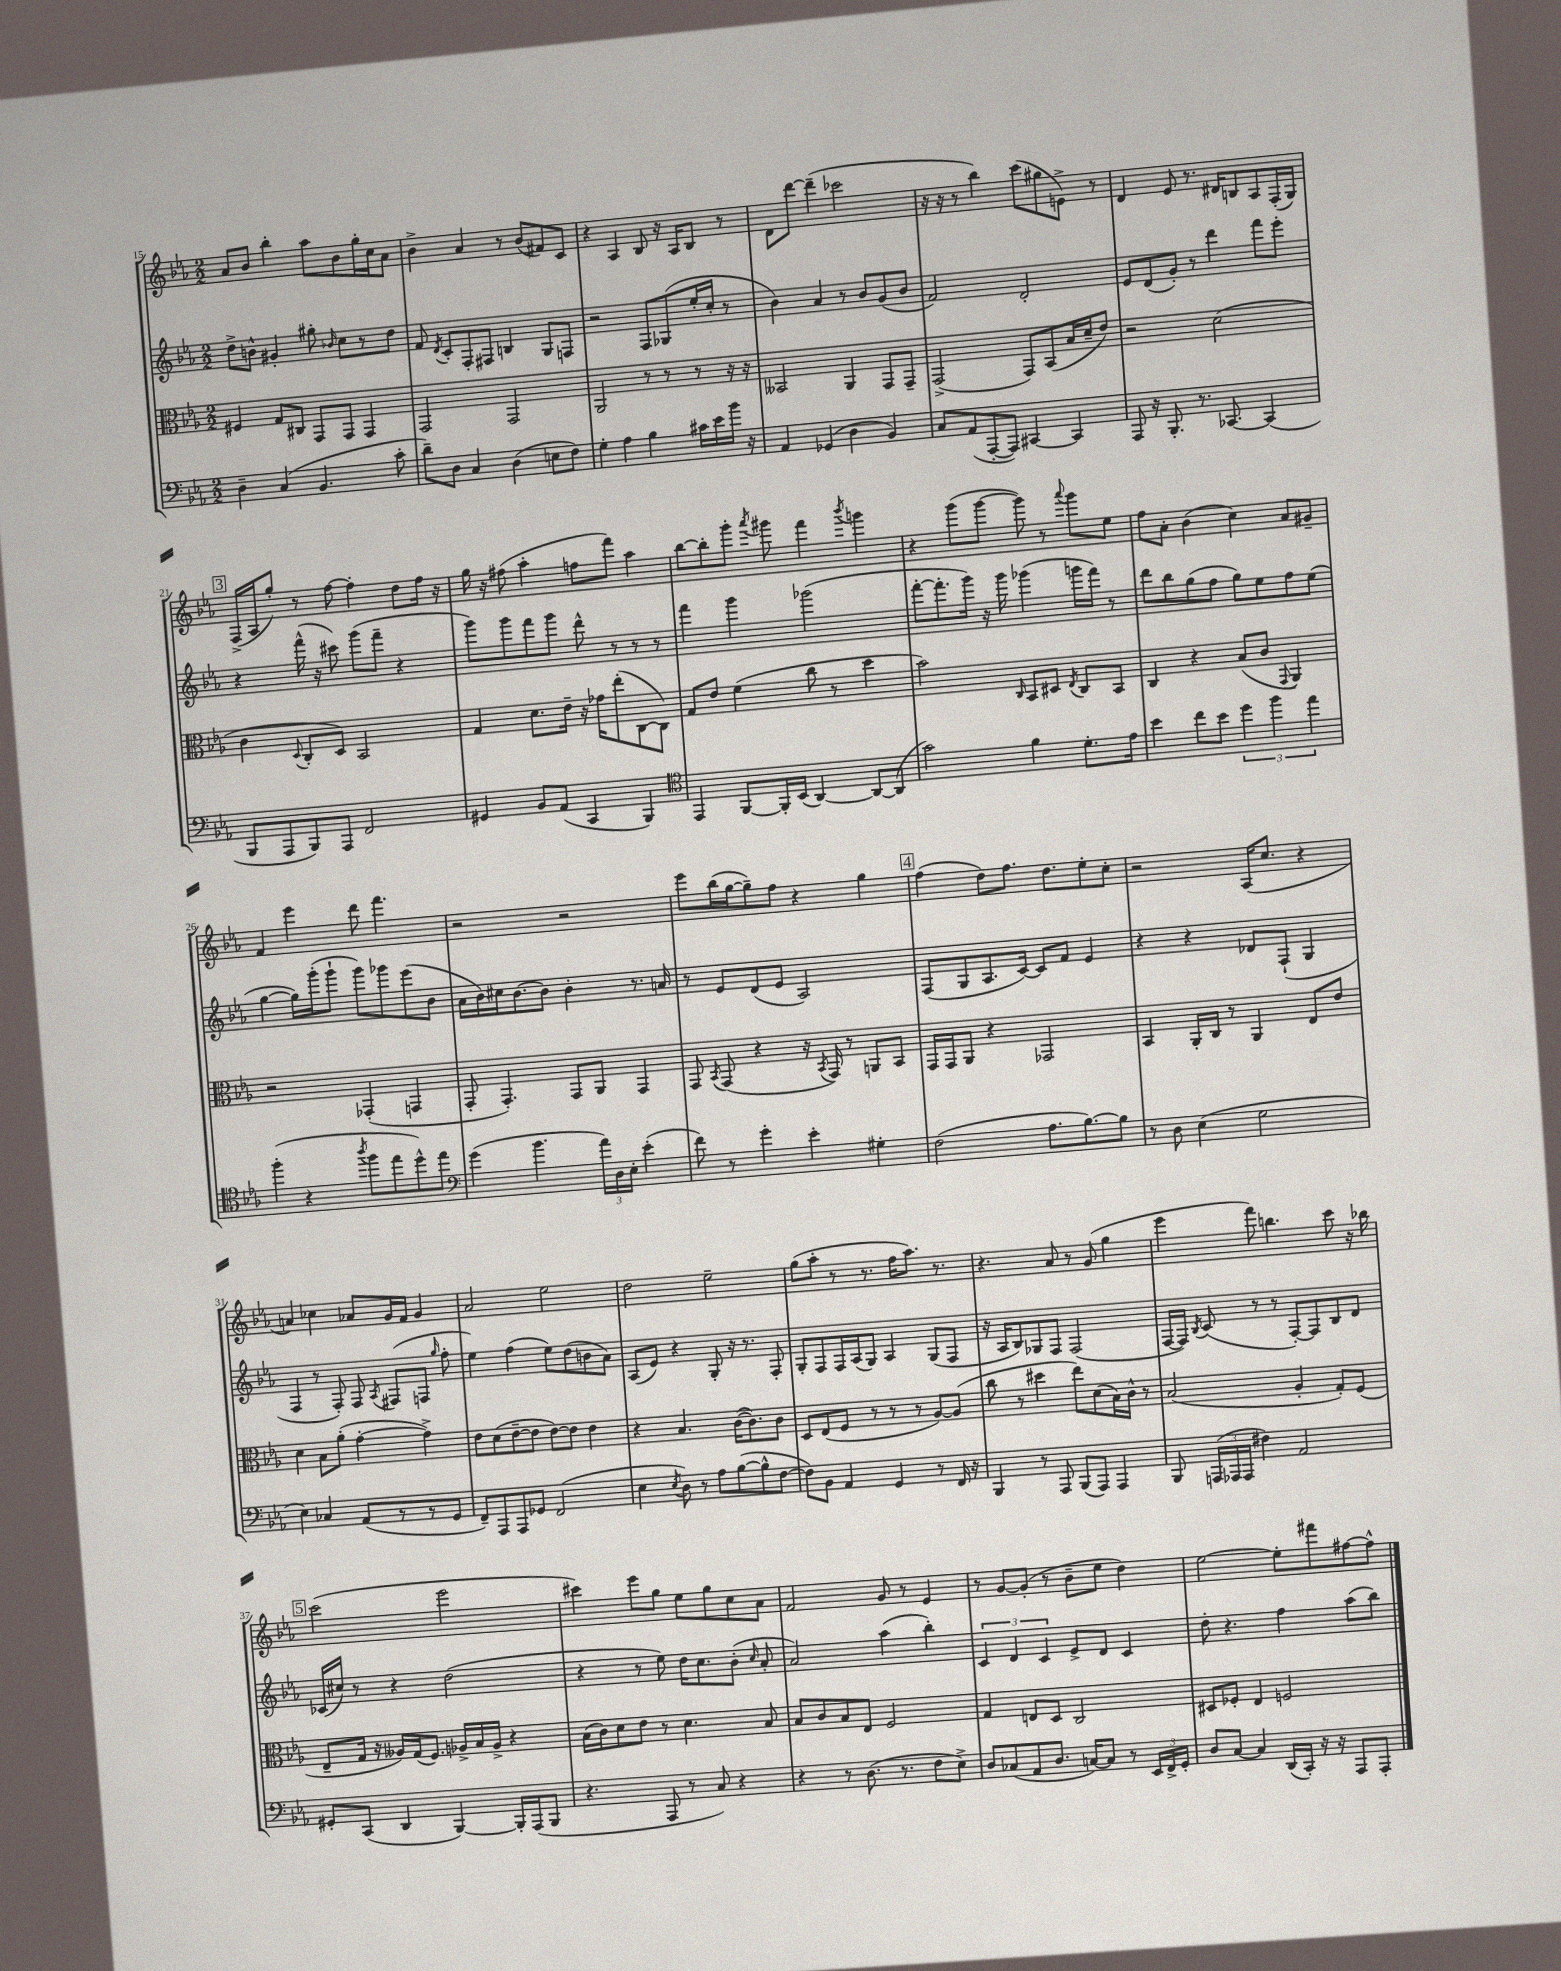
<<
\new StaffGroup <<
\new Staff = "s0" {
    \clef treble \key ees \major \numericTimeSignature \time 2/2
    \autoBeamOff aes'8[ bes'8] bes''4-. aes''8[ bes'8 g''16-. c''16 aes'8] |
    bes'4-> aes'4 r8 bes'8[( fis'8) c'8] |
    r4 aes4 bes8 r16 aes16[ bes8] r8 |
    d'8[ d'''8]~ d'''4--( ces'''2 |
    r16 r16 r8 bes''4) c'''8[( gis''8 e'8]->) r8 |
    d'4 ees'8 r8. dis'16[ b8 aes8 f16-.( g16]) |
    \mark \markup { \box "3" } f16[->( aes16 g''8]-.) r8 f''8~ f''4-. d''8[ f''16] r16 |
    g''16 r16 fis''8( aes''4-. f''8[ f'''8]) aes''4 |
    bes''8[~ bes''8-. g'''8]-. \acciaccatura { aes'''8 } gis'''8 f'''4 \acciaccatura { bes'''8 } g'''4 |
    r4 g'''8[( g'''8]~ g'''8) r8 \appoggiatura { aes'''8 } g'''8[ ees''8] |
    f''8[ aes'8]-. bes'4( c''4) aes'8[ gis'8]-- |
    f'4 ees'''4 d'''8 f'''4. |
    r2 r2 |
    ees'''8[ bes''16( g''16~ g''8--) f''8] r4 g''4 |
    \mark \markup { \box "4" } f''4( d''8[) f''8.] d''8.[ ees''8-. c''8]-. |
    r2 aes16[( c''8.] r4 |
    a'4) ces''4 aes'8[ g'16 f'16] g'4 |
    aes'2 ees''2 |
    d''2 ees''2-- |
    g''8[( aes''8]-. r8 r8. f''16[ aes''8.]) r8. |
    r4. aes'8 r8 g'8( g''4 |
    ees'''4 f'''8) b''4. c'''8 r16 bes''16 |
    \mark \markup { \box "5" } c'''2( ees'''2 |
    cis'''4) ees'''8[ g''8] ees''8[ g''8 c''8 aes'8] |
    f'2 g'8 r8 ees'4 |
    r8 g'8[~ g'8]-.( r8 bes'8[-- ees''8] d''4) |
    ees''2~ ees''8[-. fis'''8 fis''8~ fis''8]-^ \bar "|." |
}
\new Staff = "s1" {
    \clef treble \key ees \major \numericTimeSignature \time 2/2
    \autoBeamOff d''8[-> b'8]-^ gis'4-. gis''8-. \grace { bes'16 } c''8[ r8 d''8] |
    f'8 \acciaccatura { d'8 } c'8[-. f8-. fis8] b4 g8[ f8] |
    r2 f8[ ges8( ees''16-. c''16]-. r8 |
    bes'4) aes'4 r8 bes'8[ g'8( bes'8] |
    f'2) d'2-. |
    ees'8[ d'8( g'8]-.) r8 d'''4 f'''8[ ees'''8]-. |
    \mark \markup { \box "3" } r4 f'''16-^( r16 cis'''8) g'''8[( f'''8]-- r4 |
    g'''8[) g'''8 f'''8 g'''8] d'''8-^ r8 r8 r8 |
    f'''4 g'''4 ges'''2( |
    f'''8[~-. f'''8.-. g'''16]) r16 g'''16 ges'''4( g'''16[ f'''16]) r8 |
    d'''8[ bes''8 g''8( f''8] g''8[) ees''8 f''8 ees''8]( |
    g''4~ g''16[) g'''16-.( g'''8]-! g'''8[) ges'''8 ees'''8( bes'8] |
    aes'16[ bes'16) cis''16 bes'8.~ bes'8] bes'4-. r8. a'16 |
    r8 ees'8[ d'8( ees'8] aes2) |
    \mark \markup { \box "4" } f8[( g8 aes8. c'16]~) c'8[ f'8] ees'4 |
    r4 r4 des'8[ f8]-!( g4 |
    f4 r8 f8-.) f8 \acciaccatura { aes8 } fis8[( f8] \grace { g''16 } f''8-. |
    ees''4) f''4( ees''8[) d''8( b'8 aes'8]) |
    aes8[( ees'8]) r4 g8-. r16 r8. f8-. |
    g8[-. f8 f16 aes16( g8]) aes4 g8[( f8] |
    r16 aes16[ bes8) ges8 f8] f2( |
    f16[~ f16]) \acciaccatura { bes8 } c'8( r8 r8 f8[~-.) f8 bes8 d'8] |
    \mark \markup { \box "5" } ces'16[( cis''16]) r8 r4 d''2( |
    r4 r8 ees''8) d''16[ c''8. bes'8]-.( \grace { c''16 } aes'8-. |
    aes'2) aes''4( bes''4-.) |
    \tuplet 3/2 { c'4 d'4 c'4 } ees'8[-> d'8] c'4 |
    d''8-. r4. f''4 aes''8[( bes''8]) \bar "|." |
}
\new Staff = "s2" {
    \clef alto \key ees \major \numericTimeSignature \time 2/2
    \autoBeamOff fis4 g8[ cis8] g,8[ g,8] g,4 |
    g,2 g,2 |
    aes,2 r8 r8 r8 r16 r16 |
    beses,2 aes,4 g,8[ g,8]-- |
    g,2->( g,8[) bes,8( bes16 d'16-- ees'8]) |
    r2 d'2( |
    \mark \markup { \box "3" } c'4 \appoggiatura { d8 } c8[-. d8]) bes,2 |
    g4 d'8.[ ees'16]-- r16 ges'16[ ees''8-.( c8~ c8]) |
    g8[ ees'8] f'4( c''8 r8 d''4 |
    bes'2) \grace { c16 } bes,8[ dis8] \acciaccatura { ees8 } c8[ bes,8] |
    c4 r4 bes8[( c'8] \appoggiatura { g,8 } aes,4) |
    r2 ges,4-.( g,4 |
    g,8-. g,4.-.) g,8[ aes,8] g,4 |
    g,8 \acciaccatura { bes,8 } g,8( r4 r16 \acciaccatura { bes,8 } g,16) r8 a,8[ bes,8] |
    \mark \markup { \box "4" } g,16[ g,16 aes,8] r4 ges,2 |
    bes,4 aes,16[-. c16] r8 aes,4 ees8[ ees'8] |
    d'4 bes8[ aes'8]-.( g'4~-. g'4->) |
    ees'8[ d'8( ees'8~-- ees'8] ees'8[~) ees'8] ees'4 |
    r4 bes4. c'16[~( c'8.) c'8] |
    d8[ ees8( f8] r8 r8 r8 aes8[~) aes8]( |
    c''8 r8 dis''4 ees''8[) d'8( bes16) c'16]-^ r8 |
    bes2( aes4-. g8[-.) f8]( |
    \mark \markup { \box "5" } ees8[-- g16] r16 aeses16[) g16( f8.]) aes16[-> bes16 aes16]-> r4 |
    bes16[( c'16) d'8 ees'8] r8 d'4. bes8 |
    bes8[ c'8 bes8 ees8] f2 |
    g4 e8[ d8] c2 |
    dis8[ fes8]-. ees4 f2 \bar "|." |
}
\new Staff = "s3" {
    \clef bass \key ees \major \numericTimeSignature \time 2/2
    \autoBeamOff d4-- c4( bes,4. c'8-. |
    d'8[--) d8] c4 d4( e8[ f8]) |
    g4-. aes4 bes4 cis'16[ ees'16 bes'16] r16 |
    aes,4 ges,4( d4 bes,4) |
    c8[ aes,8( aes,,8~-. aes,,8]) cis,4~ cis,4 |
    aes,,8 r16 bes,,8.-. r8. ces,8.~ ces,4( |
    \mark \markup { \box "3" } bes,,8[ aes,,8 bes,,8) aes,,8] f,2 |
    gis,4 bes,8[ aes,8]( c,4 bes,,4) |
    \clef tenor ees,4 f,8[~ f,16-. bes,16]( aes,4~) aes,8[~ aes,8]( |
    g'2) f'4 d'8.[-. ees'16] |
    bes'4 c''8[ bes'8] \tuplet 3/2 { d''4 f''4 ees''4 } |
    f''4-.( r4 \acciaccatura { aes''8 } f''8[ ees''8 d''8-^) ees''8] |
    \clef bass g'4( bes'4. \tuplet 3/2 { aes'16[) d16 ees16]-. } ees'4-.( |
    f'8) r8 g'4-. ees'4-. gis4-. |
    \mark \markup { \box "4" } f2( aes8.[ bes8.~) bes8] |
    r8 d8 ees4( g2 |
    ees4) ces4 aes,8[( r8 r8 g,8] |
    f,8[--) aes,,8 aes,,8 ges,8] f,2( |
    ees4 \acciaccatura { ees8 } d8) r8 aes8[ bes8~( bes8-^ f8]~ |
    f8[) bes,8] aes,4 g,4 r8 f,16 r16 |
    bes,,4 r8 aes,,8 bes,,8[( aes,,8]) aes,,4 |
    bes,,8 \tuplet 3/2 { a,,16[( aes,,16 aes,,16] } fis4) aes,2 |
    \mark \markup { \box "5" } gis,8[-. c,8]( d,4 bes,,4~) bes,,16[-. aes,,16( bes,,8] |
    r4. aes,,8 r8 c8) r4 |
    r4 r8 d8.( r8. f8[ ees8]->) |
    d8[ ces8( aes,8 d8.] c16[~) c8] r8 \tuplet 3/2 { ees,16[ f,16-> g,16]-. } |
    d8[ c8]~ c4 d,16[( c,16]-.) r16 r16 aes,,8[ aes,,8]-. \bar "|." |
}
>>
>>
\layout { \context { \Score currentBarNumber = #15 } }
